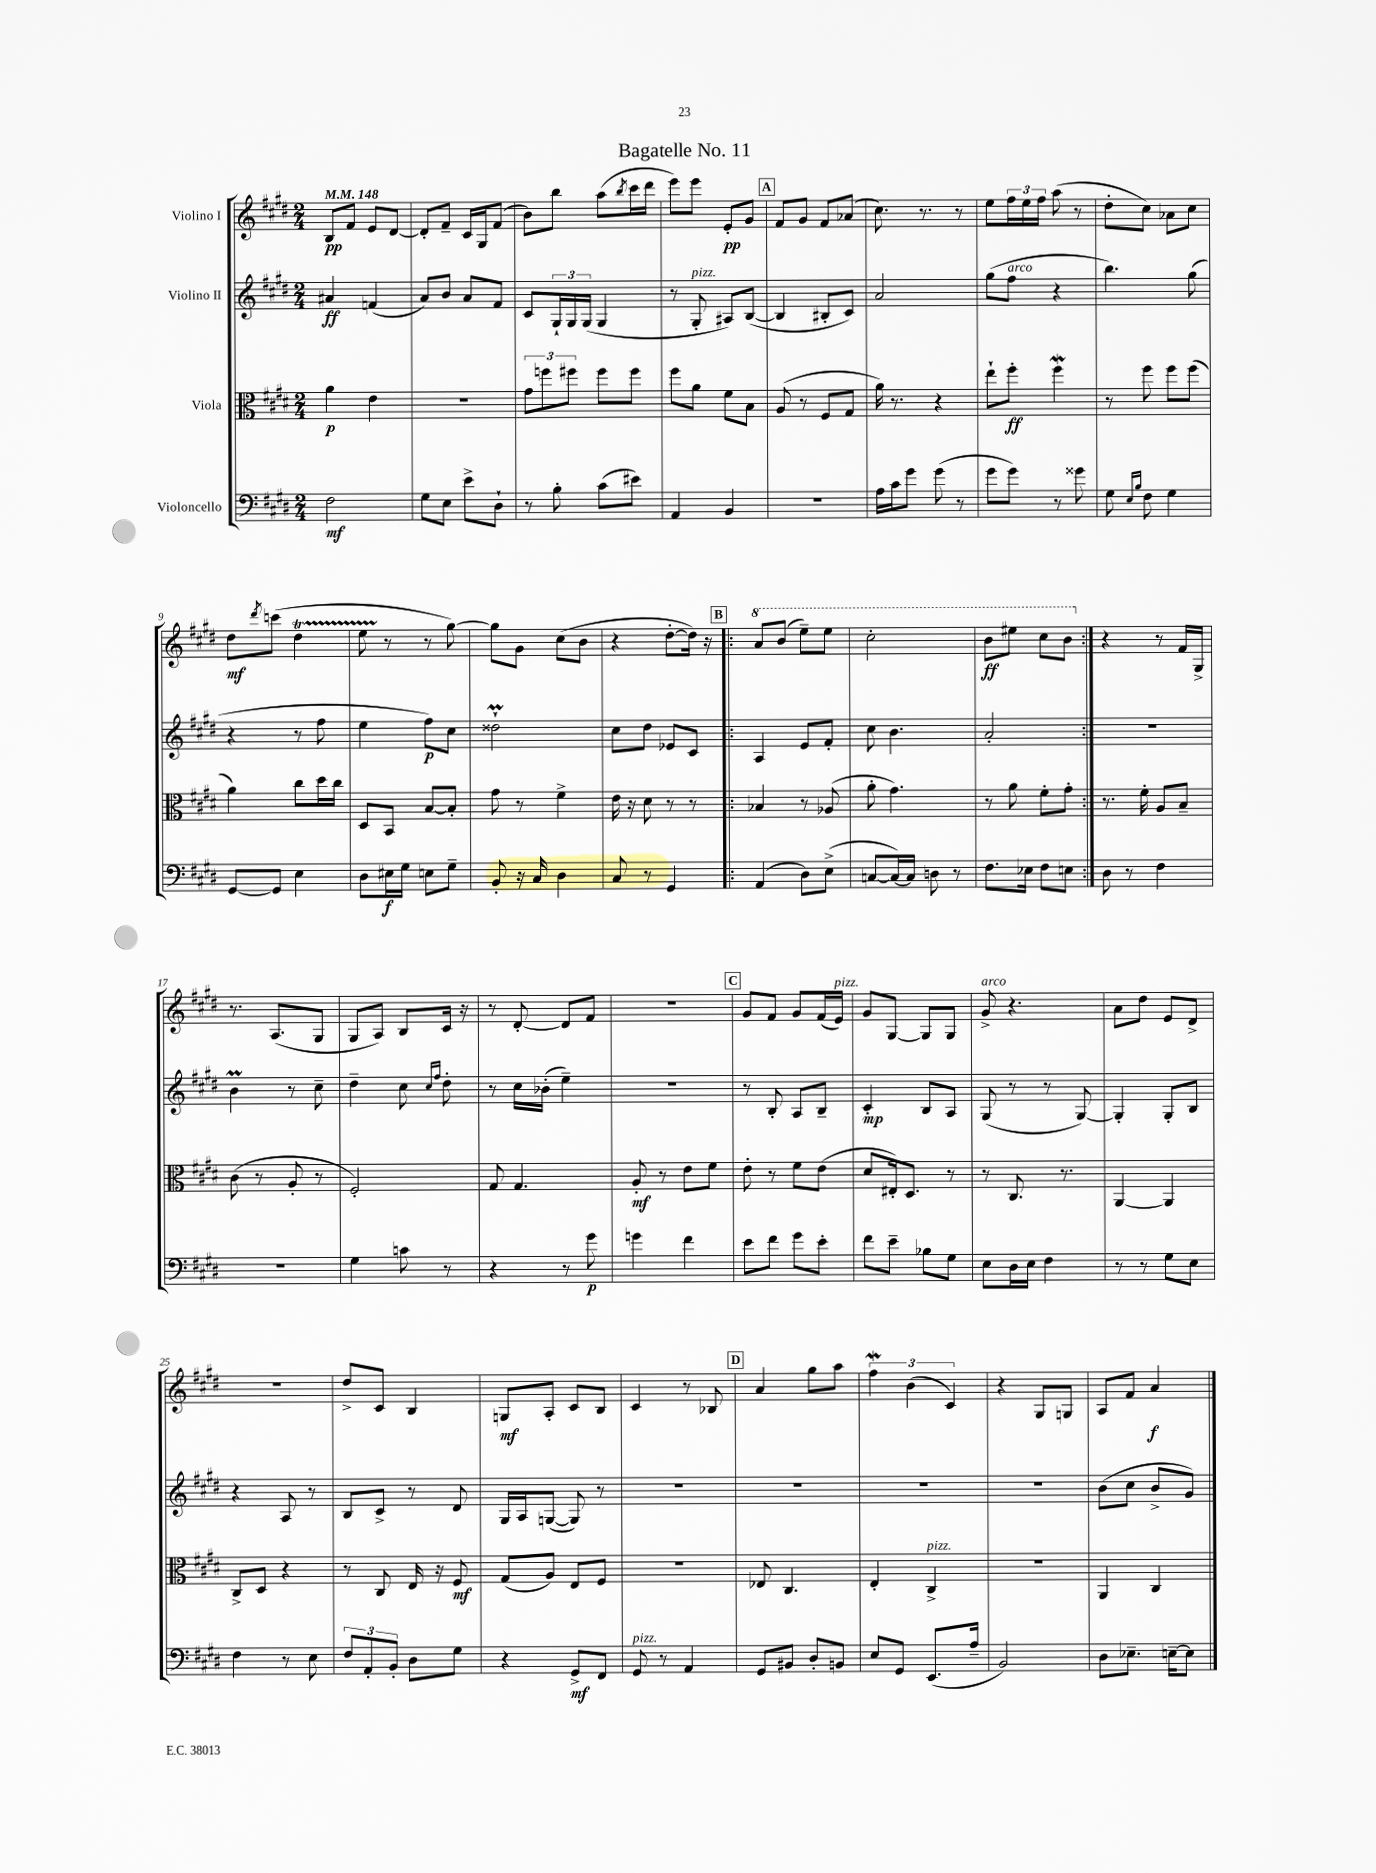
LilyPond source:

\header { title = "Bagatelle No. 11" }
<<
\new StaffGroup <<
\new Staff = "s0" \with { instrumentName = "Violino I" } {
    \clef treble \key e \major \numericTimeSignature \time 2/4 \tempo 4 = 148
    b8\pp fis'8 e'8 dis'8~ |
    dis'8-. fis'8-- cis'16 gis16 fis'8( |
    b'8) b''8 a''8( \acciaccatura { b''8 } cis'''16 dis'''16 |
    e'''8) e'''8 e'8-.\pp gis'8 |
    \mark \markup { \box "A" } fis'8 gis'8 fis'8 aes'8( |
    cis''8.) r8. r8 |
    e''8 \tuplet 3/2 { fis''16 e''16 fis''16 } a''8( r8 |
    dis''8-. cis''8) aes'8 cis''8 |
    dis''8\mf \acciaccatura { dis'''8 } c'''8( dis''4\startTrillSpan |
    e''8 r8\stopTrillSpan r8 gis''8~) |
    gis''8 gis'8 cis''8( b'8 |
    r4 dis''8~-. dis''16) r16 |
    \repeat volta 2 { \mark \markup { \box "B" } \ottava #1 a''8 b''8( e'''8--) e'''8 |
    cis'''2-. |
    b''8\ff eis'''8 cis'''8 b''8 \ottava #0 | }
    r4 r8 fis'16 gis16-> |
    r8. a8.( gis8 |
    gis8 a8) b8 cis'16 r16 |
    r8 dis'8~-. dis'8 fis'8 |
    r2 |
    \mark \markup { \box "C" } gis'8 fis'8 gis'8 fis'16( e'16^\markup { \italic "pizz." }) |
    gis'8 gis8~ gis8 gis8 |
    gis'8->^\markup { \italic "arco" } r4. |
    a'8 dis''8 e'8 dis'8-> |
    r2 |
    dis''8-> cis'8 b4 |
    g8\mf a8-. cis'8 b8 |
    cis'4 r8 bes8 |
    \mark \markup { \box "D" } a'4 gis''8 a''8 |
    \tuplet 3/2 { fis''4\mordent b'4( cis'4) } |
    r4 gis8 g8 |
    a8 fis'8 a'4\f \bar "|." |
}
\new Staff = "s1" \with { instrumentName = "Violino II" } {
    \clef treble \key e \major \numericTimeSignature \time 2/4
    ais'4\ff f'4( |
    a'8) b'8 a'8 fis'8 |
    cis'8 \tuplet 3/2 { gis16-! gis16 gis16( } gis4 |
    r8 gis8-.^\markup { \italic "pizz." } ais8) b8~( |
    \mark \markup { \box "A" } b4 bis8-. cis'8) |
    a'2 |
    gis''8( fis''8^\markup { \italic "arco" } r4 |
    b''4.) gis''8( |
    r4 r8 fis''8 |
    e''4 fis''8\p) cis''8 |
    disis''2-!\prall |
    cis''8 dis''8 ees'8 cis'8 |
    \repeat volta 2 { \mark \markup { \box "B" } a4 e'8 fis'8-. |
    cis''8 b'4. |
    a'2-. | }
    R2 |
    b'4\prall r8 cis''8-- |
    dis''4-- cis''8 \grace { cis''16 fis''16 } dis''8-. |
    r8 cis''16 bes'16-.( e''4--) |
    R2 |
    \mark \markup { \box "C" } r8 b8-. a8 b8-- |
    cis'4-.\mp b8 a8 |
    gis8( r8 r8 gis8~) |
    gis4-. gis8-. b8 |
    r4 a8 r8 |
    b8 cis'8-> r8 dis'8 |
    gis16 a16 g8~( g8) r8 |
    R2 |
    \mark \markup { \box "D" } R2 |
    R2 |
    R2 |
    b'8( cis''8 b'8-> gis'8) \bar "|." |
}
\new Staff = "s2" \with { instrumentName = "Viola" } {
    \clef alto \key e \major \numericTimeSignature \time 2/4
    a'4\p e'4 |
    r2 |
    \tuplet 3/2 { gis'8 f''8 fis''8 } fis''8 fis''8 |
    fis''8 a'8 fis'8 b8 |
    \mark \markup { \box "A" } a8( r8 fis8 gis8 |
    a'16) r8. r4 |
    e''8-! fis''8-.\ff fis''4\mordent |
    r8 fis''8 fis''8 fis''8( |
    a'4) cis''8 dis''16 cis''16 |
    dis8 b,8 b8~ b8-. |
    gis'8 r8 fis'4-> |
    e'16 r16 dis'8 r8 r8 |
    \repeat volta 2 { \mark \markup { \box "B" } bes4 r8 aes8( |
    a'8-. gis'4.) |
    r8 a'8 fis'8-. gis'8-. | }
    r8. fis'16-. a8 b8-- |
    cis'8( r8 a8-. r8 |
    fis2-.) |
    gis8 gis4. |
    a8-.\mf r8 e'8 fis'8 |
    \mark \markup { \box "C" } e'8-. r8 fis'8 e'8( |
    dis'8 eis16-.) dis8. r8 |
    r8 cis8. r8. |
    a,4~ a,4 |
    cis8-> dis8 r4 |
    r8 cis8 e16 r16 fis8\mf |
    gis8( a8) e8 fis8 |
    r2 |
    \mark \markup { \box "D" } ees8 cis4. |
    e4-. cis4->^\markup { \italic "pizz." } |
    r2 |
    a,4 cis4 \bar "|." |
}
\new Staff = "s3" \with { instrumentName = "Violoncello" } {
    \clef bass \key e \major \numericTimeSignature \time 2/4
    fis2\mf |
    gis8 e8 e'8-> dis8-! |
    r8 b8-. cis'8( eis'8) |
    a,4 b,4 |
    \mark \markup { \box "A" } R2 |
    a16 cis'16 gis'8 gis'8( r8 |
    gis'8 gis'8) r8 gisis'8 |
    gis8 \grace { e16 b16 } fis8 gis4 |
    gis,8~ gis,8 e4 |
    dis8 eis16\f gis16 e8 gis8-- |
    b,8-. r16 cis16 dis4 |
    cis8 r8 gis,4 |
    \repeat volta 2 { \mark \markup { \box "B" } a,4( dis8) e8->( |
    c8~ c16~) c16 d8 r8 |
    fis8. ees16 fis8 e8 | }
    dis8 r8 fis4 |
    r2 |
    gis4 c'8 r8 |
    r4 r8 gis'8\p |
    g'4 fis'4 |
    \mark \markup { \box "C" } e'8 fis'8 gis'8 e'8-. |
    fis'8 e'8-- bes8 gis8 |
    e8 dis16 e16 fis4 |
    r8 r8 gis8 e8 |
    fis4 r8 e8 |
    \tuplet 3/2 { fis8 a,8-. b,8-. } dis8 gis8 |
    r4 gis,8->\mf fis,8 |
    gis,8^\markup { \italic "pizz." } r8 a,4 |
    \mark \markup { \box "D" } gis,8 bis,8 dis8-. b,8 |
    e8 gis,8 e,8.( a16-- |
    b,2) |
    dis8 ees8.-- e16~-- e8 \bar "|." |
}
>>
>>
